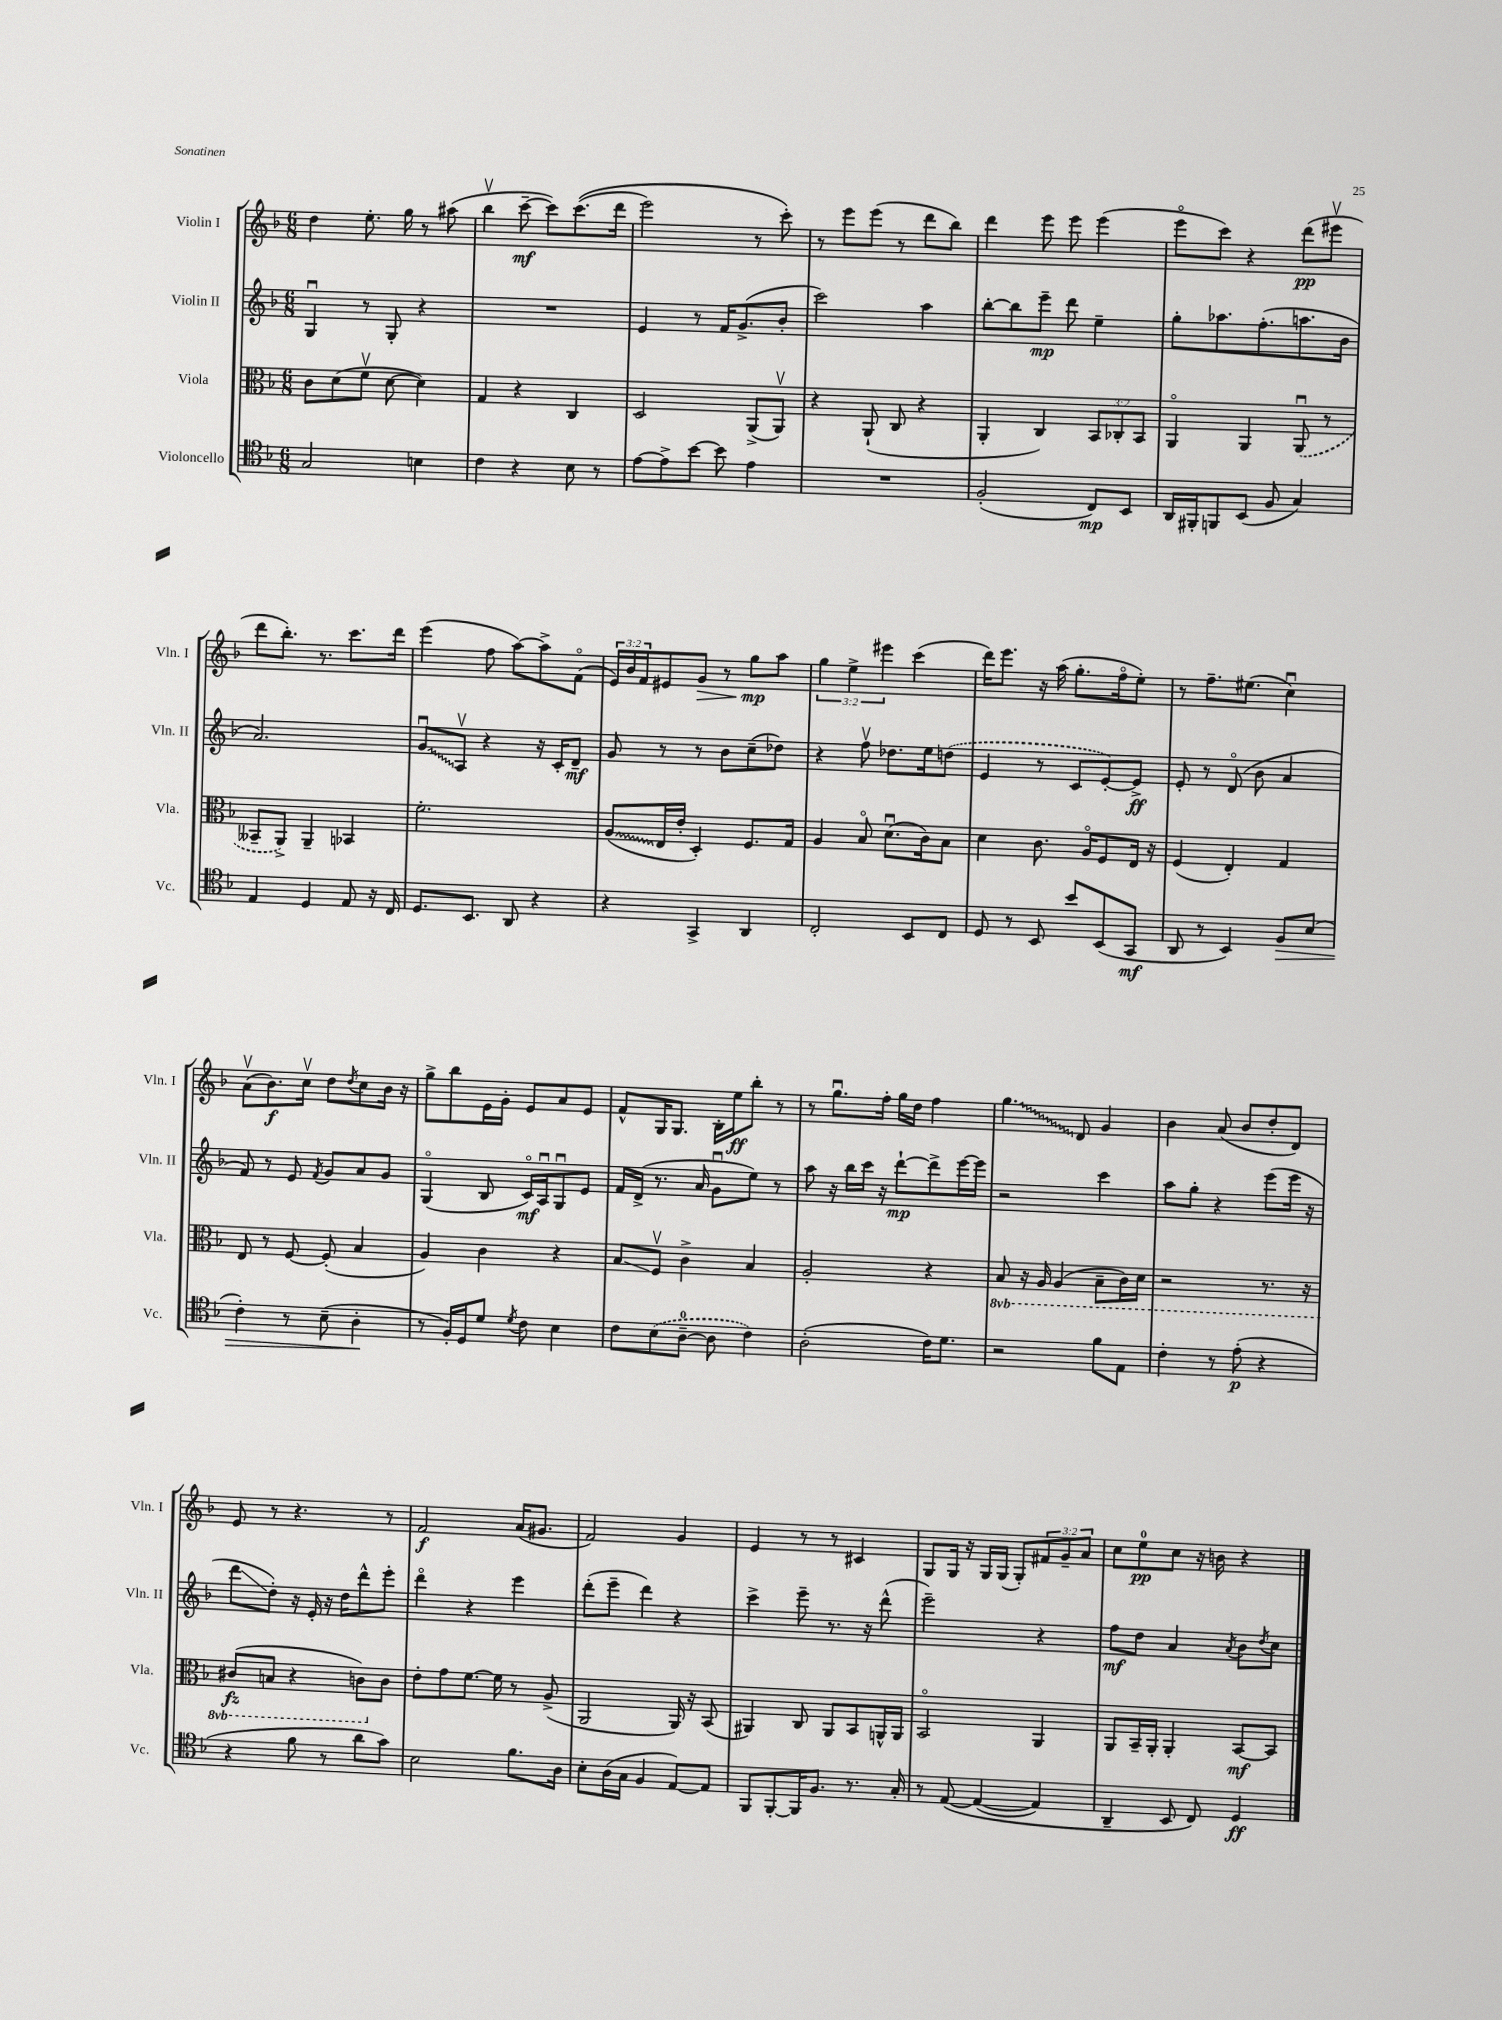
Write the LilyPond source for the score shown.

<<
\new StaffGroup <<
\new Staff = "s0" \with { instrumentName = "Violin I" shortInstrumentName = "Vln. I" } {
    \clef treble \key f \major \numericTimeSignature \time 6/8 \override Staff.TupletNumber.text = #tuplet-number::calc-fraction-text
    d''4 e''8.-. g''16 r8 ais''8( |
    bes''4\upbow c'''8~--\mf c'''8) c'''8.(\( d'''16 |
    e'''2) r8 c'''8-.\) |
    r8 e'''8 e'''8( r8 d'''8 bes''8) |
    d'''4 e'''8 e'''8 e'''4( |
    e'''8\flageolet c'''8) r4 d'''8\pp( eis'''8\upbow |
    d'''8 bes''8.-.) r8. c'''8. d'''16 |
    e'''4( f''8 a''8~) a''8-> f'8\flageolet( |
    \tuplet 3/2 { e'16) bes'16 f'16 } eis'8 g'8\> r8 g''8\mp\! a''8 |
    \tuplet 3/2 { g''4 e''4-> eis'''4 } c'''4( |
    d'''16) e'''8. r16 a''16( g''8.-. f''16\flageolet e''8-.) |
    r8 f''8.-- eis''8.( c''4\downbow) |
    a'8\upbow( bes'8.\f) c''16\upbow d''8 \acciaccatura { d''8 } c''8 bes'16 r16 |
    g''8-> bes''8 e'16 g'16-. e'8 a'8 e'8 |
    f'8-^ g16 g8. bes16-. e''16\ff bes''8-. r8 |
    r8 g''8.\downbow f''16-. g''16 d''16 f''4 |
    \once \override Glissando.style = #'zigzag g''4.\glissando d'8 g'4 |
    bes'4 a'8( bes'8 d''8-. d'8) |
    e'8 r8 r4. r8 |
    f'2\f a'16( gis'8. |
    f'2) g'4 |
    e'4 r8 r8 cis'4 |
    g8 g16 r16 g16 g16( g8-.) \tuplet 3/2 { fis'8 g'8-- a'8 } |
    c''8 e''8-0\pp c''8 r16 b'16 r4 \bar "|." |
}
\new Staff = "s1" \with { instrumentName = "Violin II" shortInstrumentName = "Vln. II" } {
    \clef treble \key f \major \numericTimeSignature \time 6/8
    g4\downbow r8 g8-. r4 |
    R2. |
    e'4 r8 f'16 g'8.->( bes'8-. |
    c'''2) a''4 |
    bes''8~-. bes''8 e'''8--\mp d'''8 e''4-- |
    g''8-. aes''8. f''8.-.( a''8. bes'16 |
    a'2.) |
    \once \override Glissando.style = #'zigzag g'8\downbow\glissando a8\upbow r4 r16 c'16-. d'8--\mf |
    g'8 r8 r8 bes'8 c''8--( des''8) |
    r4 f''8\upbow des''8. e''16 \once \slurDashed d''8( |
    e'4 r8 c'8 e'8~-.) e'8->\ff |
    e'8-. r8 d'8\flageolet( bes'8 a'4 |
    f'8) r8 e'8 \acciaccatura { f'8 } g'8 a'8 g'8 |
    g4\flageolet( bes8 c'16\flageolet\mf) a16\downbow g8\downbow e'8 |
    f'16 d'16->( r8. a'16 g'8\downbow e''8) r8 |
    a''8 r16 bes''16 c'''16 r16 d'''8~-!\mp d'''8-> e'''16~ e'''16 |
    r2 c'''4 |
    a''8 g''8-. r4 e'''8( e'''16 r16 |
    d'''8\glissando d''8-.) r16 e'16-. r16 d''16 d'''8-^ e'''8-. |
    d'''4\flageolet r4 e'''4 |
    d'''8-.( e'''8-- d'''4) r4 |
    c'''4-> e'''8-- r8. r16 d'''8-^( |
    e'''2--) r4 |
    f''8\mf d''8 a'4 \acciaccatura { a'8 } bes'8 \acciaccatura { d''8 } c''8 \bar "|." |
}
\new Staff = "s2" \with { instrumentName = "Viola" shortInstrumentName = "Vla." } {
    \clef alto \key f \major \numericTimeSignature \time 6/8 \override Staff.TupletNumber.text = #tuplet-number::calc-fraction-text \set Staff.ottavationMarkups = #ottavation-simple-ordinals
    c'8 d'8( f'8\upbow d'8~ d'4) |
    g4 r4 c4 |
    d2 a,8->( a,8\upbow) |
    r4 a,8-!( c8 r4 |
    a,4-. c4) \tuplet 3/2 { bes,8 ces8-. bes,8 } |
    a,4\flageolet a,4 \once \slurDashed a,8\downbow( r8 |
    beses,8-- a,8->) a,4-- bes,4 |
    f'2.-. |
    \once \override Glissando.style = #'zigzag a8\glissando( e16 e'16-. d4-.) f8. g16 |
    a4 bes8\flageolet d'8.\downbow( c'16) bes8 |
    d'4 c'8. a16\flageolet f8 e16 r16 |
    f4( e4-.) g4 |
    e8 r8 f8~ f8-.( bes4 |
    a4) c'4 r4 |
    bes8\glissando f8\upbow c'4-> bes4 |
    a2-. r4 |
    \ottava #-1 bes,8 r16 a,16 a,4( bes,8-- c16) d16 |
    r2 r8. r16 |
    cis8\fz( b,8 r4 c8) \ottava #0 c'8 |
    e'8-. g'8 f'8.~ f'16 r8 a8->( |
    a,2 a,16) r16 bes,8( |
    ais,4) c8 ais,8 bes,8 a,16-^ a,16 |
    bes,2\flageolet a,4 |
    a,8 bes,16-- a,16-. a,4-. bes,8~\mf bes,8 \bar "|." |
}
\new Staff = "s3" \with { instrumentName = "Violoncello" shortInstrumentName = "Vc." } {
    \clef tenor \key f \major \numericTimeSignature \time 6/8
    g2 b4 |
    c'4 r4 bes8 r8 |
    e'8~ e'8-> bes'8~ bes'8 e'4 |
    R2. |
    f2-.( c8\mp) bes,8 |
    a,16 fis,16-. f,8 bes,8( f8 g4) |
    e4 d4 e8 r16 c16 |
    d8. bes,8. a,8 r4 |
    r4 g,4-> a,4 |
    c2-. bes,8 c8 |
    d8 r8 bes,8 bes'8 bes,8( g,8\mf |
    a,8 r8 bes,4) f8\> bes8( |
    c'4-.) r8 bes8--( a4-.\! |
    r8 f16-.) d16 d'8 \acciaccatura { d'8 } c'8 bes4 |
    c'8 \once \slurDashed bes8( a8-0~-- a8 c'4) |
    a2-.( c'16) d'8. |
    r2 f'8 e8 |
    c'4-. r8 e'8-.\p( r4 |
    r4 f'8 r8 a'8 g'8) |
    bes2 f'8. a16 |
    bes8-. a16( g16 f4 e8~) e8 |
    f,8 f,8~-. f,16 f8. r8. g16-. |
    r8 e8~\( e4~( e4) |
    a,4-- bes,8 c8\) d4\ff \bar "|." |
}
>>
>>
\layout { \context { \Score \remove "Bar_number_engraver" } }
